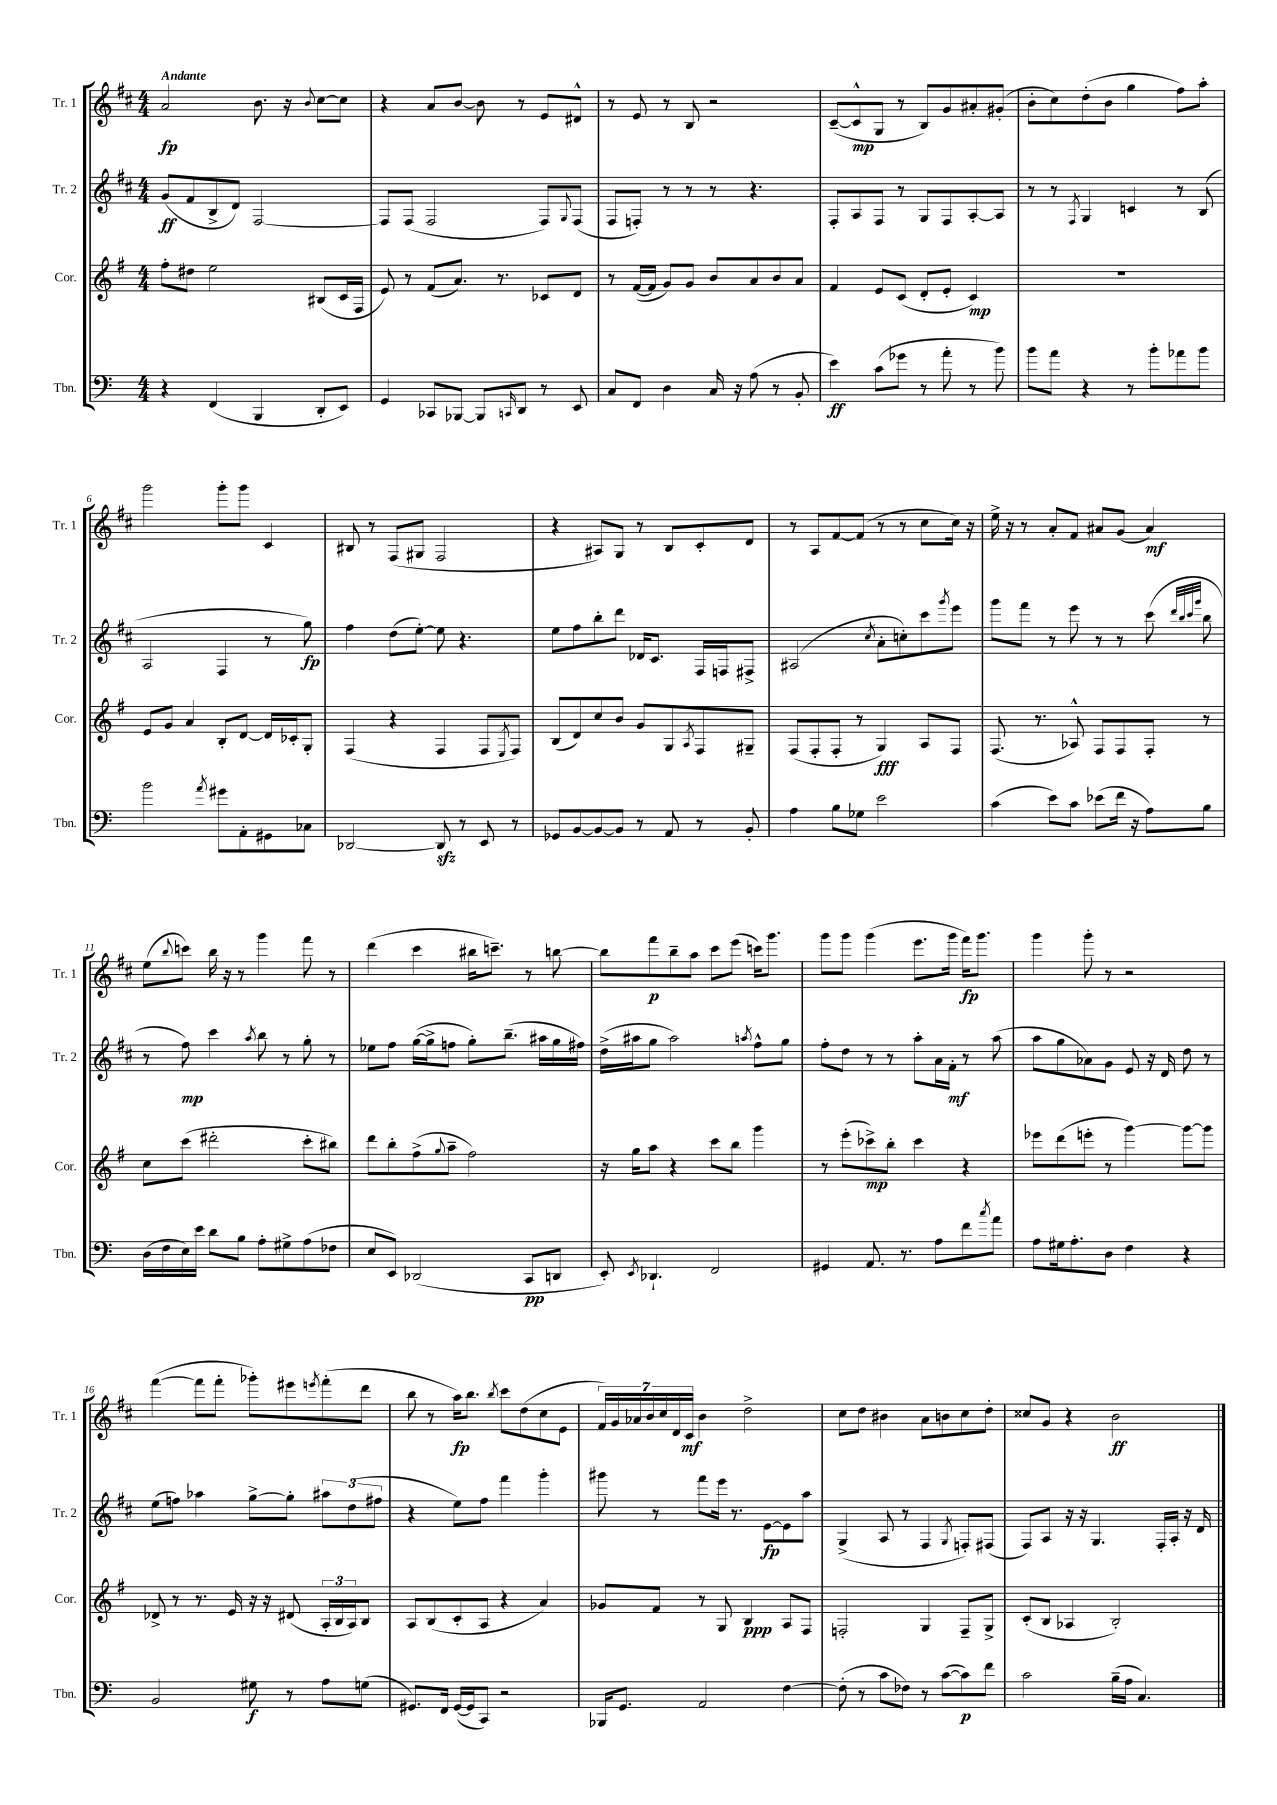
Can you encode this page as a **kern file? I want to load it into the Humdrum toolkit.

**kern	**dynam	**kern	**dynam	**kern	**dynam	**kern	**dynam
*part4	*part4	*part3	*part3	*part2	*part2	*part1	*part1
*staff4	*staff4	*staff3	*staff3	*staff2	*staff2	*staff1	*staff1
*I"Tbn.	*	*I"Cor.	*	*I"Tr. 2	*	*I"Tr. 1	*
*I'Tbn.	*	*I'Cor.	*	*I'Tr. 2	*	*I'Tr. 1	*
*clefF4	*	*clefG2	*	*clefG2	*	*clefG2	*
*k[]	*	*k[f#]	*	*k[f#c#]	*	*k[f#c#]	*
*M4/4	*	*M4/4	*	*M4/4	*	*M4/4	*
=1	=1	=1	=1	=1	=1	=1	=1
!	!	!	!	!	!	!LO:TX:a:B:t=Andante	!
4r	.	8ff#'\L	.	(8g/L	ff	2a/	fp
.	.	8dd#X\J	.	8f#/	.	.	.
(4FF/	.	2ee\	.	8B^/	.	.	.
.	.	.	.	8d/J)	.	.	.
4BBB/	.	.	.	[2F#/	.	8.b\	.
.	.	.	.	.	.	16r	.
.	.	.	.	.	.	8qqb/	.
8DD'/L	.	(8B#X/L	.	.	.	[8cc#\L	.
8EE/J)	.	16c/L	.	.	.	8cc#\J]	.
.	.	16F#/JJ	.	.	.	.	.
=2	=2	=2	=2	=2	=2	=2	=2
4GG/	.	8e/)	.	8F#/L]	.	4r	.
.	.	8r	.	(8F#/J	.	.	.
8CC-X/L	.	(8f#/L	.	2F#/	.	8a/L	.
[8BBB-X/J	.	8.a/J)	.	.	.	[8b/J	.
8BBB-/L]	.	.	.	.	.	8b\]	.
.	.	8.r	.	.	.	.	.
16qqCCn/	.	.	.	.	.	.	.
8DD/J	.	.	.	.	.	8r	.
8r	.	8c-X/L	.	8F#/L)	.	8e/L	.
.	.	.	.	8qqG/	.	.	.
8EE/	.	8d/J	.	(8F#/J	.	8d#X^^/J	.
=3	=3	=3	=3	=3	=3	=3	=3
8C/L	.	8r	.	8F#/L	.	8r	.
8FF/J	.	([16f#/LL	.	8Fn'/J)	.	8e/	.
.	.	16f#/JJ]	.	.	.	.	.
4D\	.	8g/L)	.	8r	.	8r	.
.	.	8g/J	.	8r	.	8B/	.
16C/	.	8b/L	.	8r	.	2r	.
16r	.	.	.	.	.	.	.
(8A\	.	8a/	.	4.r	.	.	.
8r	.	8b/	.	.	.	.	.
8BB'/	.	8a/J	.	.	.	.	.
=4	=4	=4	=4	=4	=4	=4	=4
4e\)	ff	4f#/	.	8F#'/L	.	([8c#~/L	.
.	.	.	.	8A/	.	8c#^^/]	mp
(8c\L	.	8e/L	.	8F#/J	.	8G/J	.
8g-X\J	.	(8c/J	.	8r	.	8r	.
8r	.	8d'/L	.	8G/L	.	8B/L)	.
8a'\	.	8e'/J	.	8F#/	.	8g/	.
8r	.	4c/)	mp	[8A'/	.	8a#X'/	.
8b\)	.	.	.	8A/J]	.	(8g#X'/J	.
=5	=5	=5	=5	=5	=5	=5	=5
8b\L	.	1r	.	8r	.	8b'\L	.
8a\J	.	.	.	8r	.	8cc#\)	.
.	.	.	.	8qF#/	.	.	.
4r	.	.	.	4G/	.	(8dd'\	.
.	.	.	.	.	.	8b\J	.
8r	.	.	.	4cn/	.	4gg\	.
8b'\L	.	.	.	.	.	.	.
8a-X\	.	.	.	8r	.	8ff#\L)	.
8b\J	.	.	.	(8B/	.	8aa'\J	.
!!LO:LB:g=z
=6	=6	=6	=6	=6	=6	=6	=6
2b\	.	8e/L	.	2A/	.	2ggg\	.
.	.	8g/J	.	.	.	.	.
.	.	4a/	.	.	.	.	.
8qa/	.	.	.	.	.	.	.
8g#X\L	.	8B'/L	.	4F#/	.	8ggg'\L	.
8AA'\	.	[8d/J	.	.	.	8ggg\J	.
8GG#X\	.	16d/LL]	.	8r	.	4c#/	.
.	.	16c-X'/J	.	.	.	.	.
8C-X\J	.	8G'/J	.	8gg\)	fp	.	.
=7	=7	=7	=7	=7	=7	=7	=7
[2DD-X/	.	(4F#/	.	4ff#\	.	8B#X/	.
.	.	.	.	.	.	8r	.
.	.	4r	.	(8dd\L	.	(8F#/L	.
.	.	.	.	[8ee'\J)	.	8G#X/J	.
8DD-zz/]	.	4F#/	.	8ee\]	.	2F#/	.
8r	.	.	.	4.r	.	.	.
8EE/	.	8F#/L	.	.	.	.	.
.	.	8qE/	.	.	.	.	.
8r	.	8F#/J)	.	.	.	.	.
=8	=8	=8	=8	=8	=8	=8	=8
8GG-X/L	.	(8B/L	.	8ee\L	.	4r	.
[8BB/	.	8d/)	.	8ff#\	.	.	.
8BB/_	.	8cc/	.	8bb'\	.	8A#X/L)	.
8BB/J]	.	8b/J	.	8ddd\J	.	8G/J	.
8r	.	8g/L	.	16d-X/KL	.	8r	.
.	.	.	.	8.c#/J	.	.	.
8AA/	.	8G/	.	.	.	8B/L	.
.	.	8qA/	.	.	.	.	.
8r	.	8F#/	.	16F#/LL	.	8c#'/	.
.	.	.	.	16Fn/J	.	.	.
8BB'/	.	8G#X~/J	.	8F#X^/J	.	8d/J	.
=9	=9	=9	=9	=9	=9	=9	=9
4A\	.	(8F#/L	.	(2A#X/	.	8r	.
.	.	8F#'/	.	.	.	8A/L	.
8B\L	.	8F#'/J	.	.	.	[8f#/	.
8G-X\J	.	8r	.	.	.	(8f#/J]	.
.	.	.	.	8qcc#/	.	.	.
2e\	.	4G/)	fff	8a'\L	.	8r	.
.	.	.	.	8ccn'\)	.	8r	.
.	.	8A/L	.	8ccc#\	.	8cc#\L	.
.	.	.	.	8qggg/	.	.	.
.	.	8F#/J	.	8eee\J	.	16cc#\Jk)	.
.	.	.	.	.	.	16r	.
=10	=10	=10	=10	=10	=10	=10	=10
(4c\	.	(8.F#/	.	8ggg\L	.	16ee^\	.
.	.	.	.	.	.	16r	.
.	.	.	.	8fff#\J	.	8r	.
.	.	8.r	.	.	.	.	.
8e\L)	.	.	.	8r	.	8a'/L	.
8c\J	.	8A-X^^/)	.	8eee\	.	8f#/J	.
(8e-X\L	.	8F#/L	.	8r	.	8a#X/L	.
16f\Jk	.	8F#/	.	8r	.	(8g/J	.
16r	.	.	.	.	.	.	.
8A\L)	.	8F#'/J	.	(8ccc#\	.	4a#/)	mf
.	.	.	.	32qqddd/LLL	.	.	.
.	.	.	.	32qqbb/	.	.	.
.	.	.	.	32qqccc#/	.	.	.
.	.	.	.	32qqggg/JJJ	.	.	.
8B\J	.	8r	.	8bb\	.	.	.
!!LO:LB:g=z
=11	=11	=11	=11	=11	=11	=11	=11
(16D\LL	.	8cc\L	.	8r	.	(8ee\L	.
16F\	.	.	.	.	.	.	.
.	.	.	.	.	.	8qqbb/	.
16E\)	.	(8ccc\J	.	8ff#\)	mp	8cccn\J)	.
16e\JJ	.	.	.	.	.	.	.
8d\L	.	2ddd#X'\	.	4ccc#\	.	16bb\	.
.	.	.	.	.	.	16r	.
8B\J	.	.	.	.	.	8r	.
.	.	.	.	8qaa/	.	.	.
8A'\L	.	.	.	8bb\	.	4ggg\	.
8G#X^\	.	.	.	8r	.	.	.
(8A\	.	8ccc'\L	.	8gg'\	.	8fff#\	.
8F-X\J	.	8bb#X\J)	.	8r	.	8r	.
=12	=12	=12	=12	=12	=12	=12	=12
8E/L	.	8ddd\L	.	8ee-X\L	.	(4ddd\	.
8EE/J)	.	8bb'\	.	8ff#\J	.	.	.
(2DD-X/	.	(8ff#^\	.	([16gg\LL	.	4ccc#\	.
.	.	.	.	16gg^\J]	.	.	.
.	.	8qqgg/	.	.	.	.	.
.	.	8aa~\J	.	8ffn\J	.	.	.
.	.	2ff#\)	.	8gg'\L)	.	16bb#X\KL	.
.	.	.	.	.	.	8.cccn~\J)	.
.	.	.	.	(8.bb~\J	.	.	.
8CC/L	pp	.	.	.	.	8r	.
.	.	.	.	16aa#X\LL	.	.	.
8DDn/J	.	.	.	16gg\	.	[8bbn\	.
.	.	.	.	16ff#X\JJ)	.	.	.
=13	=13	=13	=13	=13	=13	=13	=13
8EE'/)	.	16r	.	(16dd^\LL	.	8bb\L]	.
.	.	16gg\KL	.	16aa#X\J	.	.	.
8qEE/	.	.	.	.	.	.	.
4.DD-X`/	.	8aa\J	.	8gg\J	.	8fff#\	p
.	.	4r	.	2aa#\)	.	8bb~\	.
.	.	.	.	.	.	8aa\J	.
2FF/	.	8ccc\L	.	.	.	8ccc#\L	.
.	.	8bb\J	.	.	.	(8eee\J	.
.	.	.	.	8qaan/	.	.	.
.	.	4ggg\	.	8ff#^^\L	.	16cccn\KL)	.
.	.	.	.	.	.	8.ggg\J	.
.	.	.	.	8gg\J	.	.	.
=14	=14	=14	=14	=14	=14	=14	=14
4GG#X/	.	8r	.	8ff#'\L	.	8ggg\L	.
.	.	(8eee'\L	.	8dd\J	.	8ggg\J	.
8.AA/	.	8ccc-X^\)	mp	8r	.	(4ggg\	.
.	.	8bb'\J	.	8r	.	.	.
8.r	.	.	.	.	.	.	.
.	.	4ccc-\	.	8aa'\L	.	8.eee\L	.
8A\L	.	.	.	16a\L	.	.	.
.	.	.	.	16f#'\JJ	mf	16ggg\Jk	.
8f\	.	4r	.	8r	.	16fff#\KL)	fp
.	.	.	.	.	.	8.ggg\J	.
8qcc/	.	.	.	.	.	.	.
8a\J	.	.	.	(8aa\	.	.	.
=15	=15	=15	=15	=15	=15	=15	=15
8A\L	.	8eee-X\L	.	8aa\L	.	4ggg\	.
16G#X\k	.	(8ddd\	.	8gg\	.	.	.
8.A'\	.	.	.	.	.	.	.
.	.	8eeen'\J	.	8a-X\)	.	8ggg'\	.
8D\J	.	8r	.	8g\J	.	8r	.
4F\	.	[4ggg\)	.	8e/	.	2r	.
.	.	.	.	16r	.	.	.
.	.	.	.	16d/	.	.	.
4r	.	8ggg\L_	.	8dd\	.	.	.
.	.	8ggg\J]	.	8r	.	.	.
!!LO:LB:g=z
=16	=16	=16	=16	=16	=16	=16	=16
2BB/	.	8d-X^/	.	(8ee\L	.	([4fff#\	.
.	.	8r	.	8ffn\J)	.	.	.
.	.	8.r	.	4aa-X\	.	8fff#\L]	.
.	.	.	.	.	.	8fff#'\J	.
.	.	16e/	.	.	.	.	.
8G#X\	f	16r	.	[8gg^\L	.	8ggg-X'\L)	.
.	.	16r	.	.	.	.	.
8r	.	(8d#X/	.	8gg'\J]	.	8eee#X\	.
.	.	.	.	.	.	8qeeen/	.
8A\L	.	24A'/LL	.	12aa#X\L	.	(8fff#'\	.
.	.	24B/	.	.	.	.	.
.	.	24A/J)	.	(12dd\	.	.	.
(8Gn\J	.	8B/J	.	.	.	8ddd\J	.
.	.	.	.	12ff#X\J	.	.	.
=17	=17	=17	=17	=17	=17	=17	=17
8.GG#X/L)	.	8A/L	.	4r	.	8bb\	.
.	.	(8B/	.	.	.	8r	.
16FF/Jk	.	.	.	.	.	.	.
([16GG#/LL	.	8c'/	.	8ee\L)	.	16aa\KL)	fp
16GG#/J]	.	.	.	.	.	8.bb\J	.
8CC/J)	.	8A/J	.	8ff#\J	.	.	.
.	.	.	.	.	.	8qbb/	.
2r	.	4r	.	4fff#\	.	8ccc#\L	.
.	.	.	.	.	.	(8dd\	.
.	.	4a/)	.	4ggg'\	.	8cc#\	.
.	.	.	.	.	.	8e\J	.
=18	=18	=18	=18	=18	=18	=18	=18
16BBB-X/KL	.	8g-X/L	.	8ggg#X\	.	28f#/LL)	.
.	.	.	.	.	.	28g/	.
8.GG/J	.	.	.	.	.	.	.
.	.	.	.	.	.	28a-X/	.
.	.	.	.	.	.	28b/	.
.	.	8f#/J	.	8r	.	.	.
.	.	.	.	.	.	28cc#/	.
.	.	.	.	.	.	28d/	.
.	.	.	.	.	.	28c#/JJ	mf
2AA/	.	8r	.	8fff#\L	.	4b\	.
.	.	8G/	.	16eee\Jk	.	.	.
.	.	.	.	8.r	.	.	.
.	.	4B/	ppp	.	.	2dd^\	.
.	.	.	.	[8e\L	fp	.	.
[4F\	.	8A/L	.	8e\]	.	.	.
.	.	8F#/J	.	8aa\J	.	.	.
=19	=19	=19	=19	=19	=19	=19	=19
(8F'\]	.	2Fn'/	.	(4G^/	.	8cc#\L	.
8r	.	.	.	.	.	8dd\J	.
8c\L	.	.	.	8A/	.	4b#X\	.
8F-X\J)	.	.	.	8r	.	.	.
8r	.	4G/	.	4F#/	.	8a\L	.
([8c\L	.	.	.	.	.	8bn\	.
.	.	.	.	8qG/	.	.	.
8c\])	p	8F~/L	.	8Fn'/L)	.	8cc#\	.
8f\J	.	8G^/J	.	(8F#X/J	.	8dd'\J	.
=20	=20	=20	=20	=20	=20	=20	=20
2c\	.	(8c'/L	.	8F#/L)	.	8cc##X/L	.
.	.	8B/J	.	8A/J	.	8g/J	.
.	.	4A-X/	.	16r	.	4r	.
.	.	.	.	16r	.	.	.
.	.	.	.	4.G/	.	.	.
(16B~\LL	.	2B'/)	.	.	.	2b\	ff
16A\JJ	.	.	.	.	.	.	.
4.C/)	.	.	.	.	.	.	.
.	.	.	.	16F#'/LL	.	.	.
.	.	.	.	16A'/JJ	.	.	.
.	.	.	.	16r	.	.	.
.	.	.	.	16d/	.	.	.
==	==	==	==	==	==	==	==
*-	*-	*-	*-	*-	*-	*-	*-
